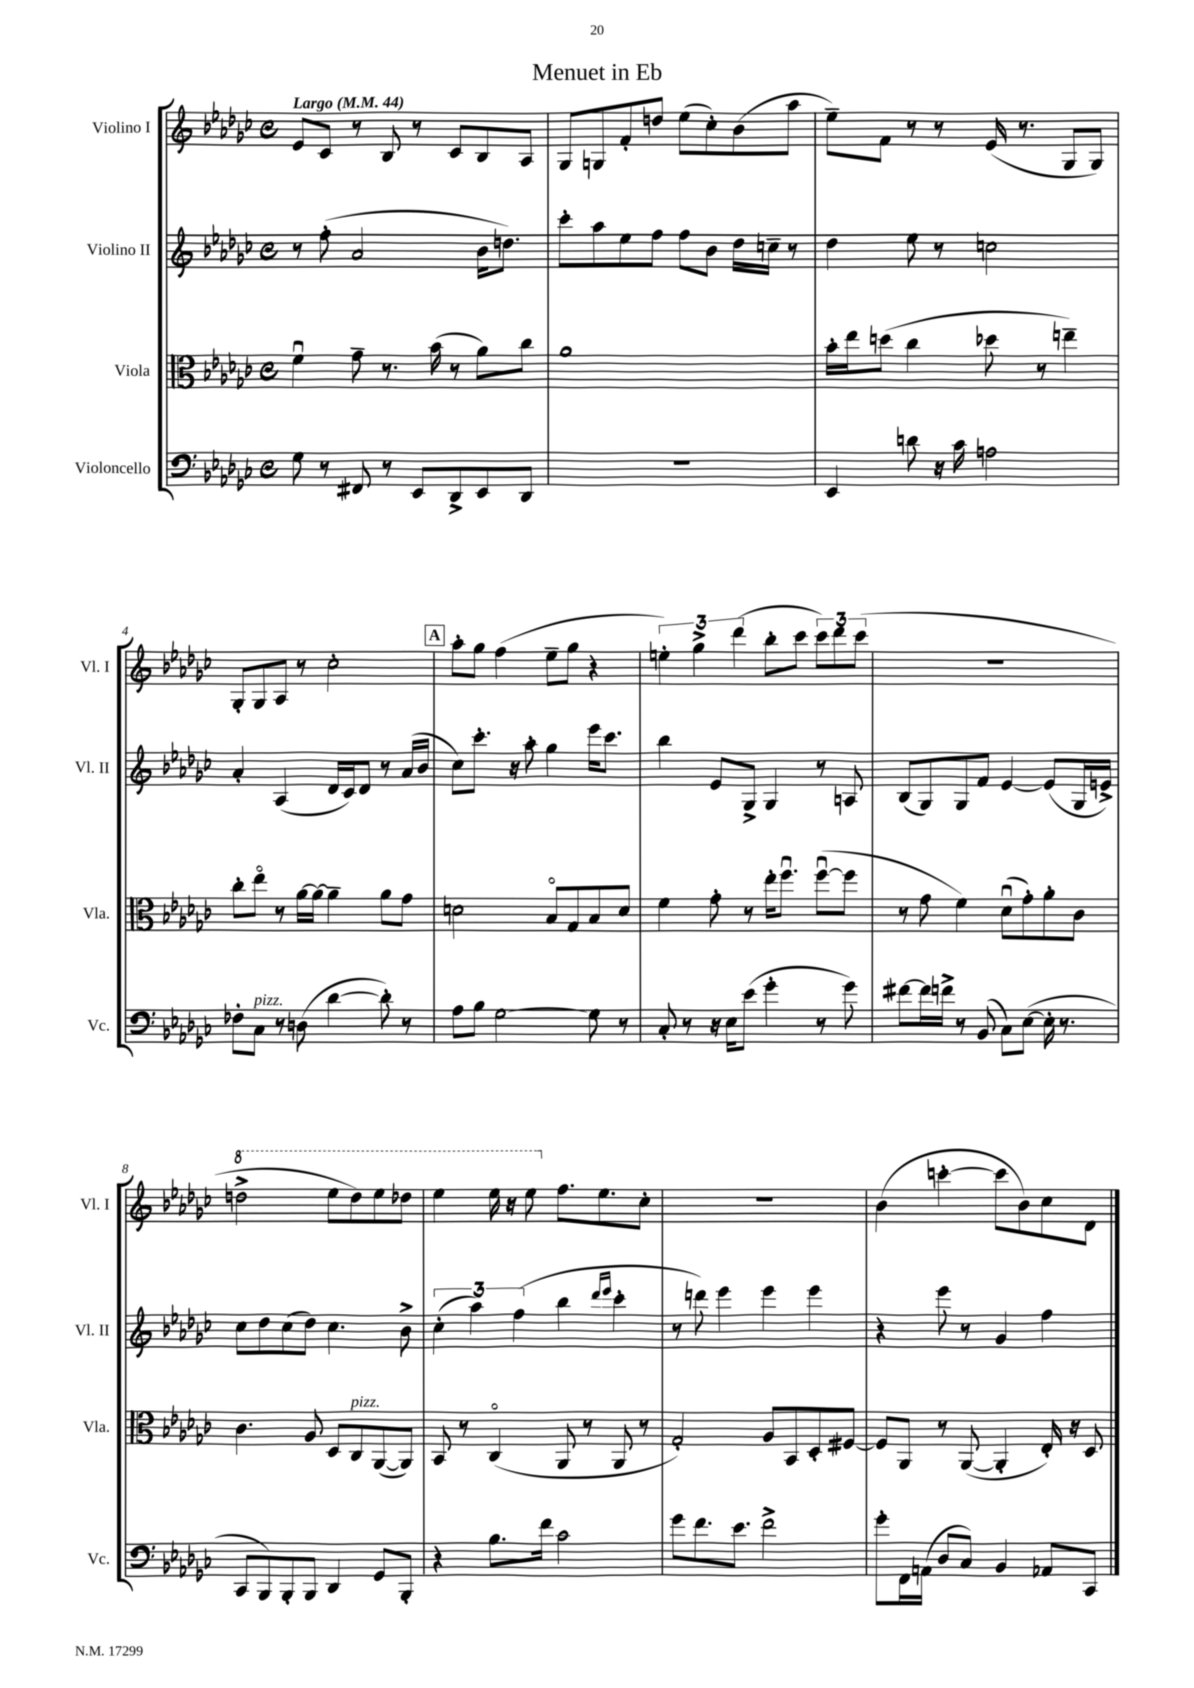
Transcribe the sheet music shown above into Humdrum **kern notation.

**kern	**kern	**kern	**kern
*part4	*part3	*part2	*part1
*staff4	*staff3	*staff2	*staff1
*I"Violoncello	*I"Viola	*I"Violino II	*I"Violino I
*I'Vc.	*I'Vla.	*I'Vl. II	*I'Vl. I
*clefF4	*clefC3	*clefG2	*clefG2
*k[b-e-a-d-g-c-]	*k[b-e-a-d-g-c-]	*k[b-e-a-d-g-c-]	*k[b-e-a-d-g-c-]
*M4/4	*M4/4	*M4/4	*M4/4
*met(c)	*met(c)	*met(c)	*met(c)
*MM44	*MM44	*MM44	*MM44
=1	=1	=1	=1
!	!	!	!LO:TX:a:B:t=Largo
8G-\	4fu\	8r	8e-/L
8r	.	(8ff'\	8c-/J
8FF#X/	8g-~\	2a-/	8r
8r	8.r	.	8B-/
8EE-/L	.	.	8r
.	(16b-\	.	.
8DD-^/	8r	.	8c-/L
8EE-/	8a-\L)	16b-\KL	8B-/
.	.	8.ddn\J)	.
8DD-/J	8cc-\J	.	8A-/J
=2	=2	=2	=2
1r	1a-	8ccc-'\L	8G-/L
.	.	8aa-\	8Gn/
.	.	8ee-\	8f'/
.	.	8ff\J	8ddn/J
.	.	8ff\L	(8ee-\L
.	.	8b-\J	8cc-'\)
.	.	16dd-\LL	(8b-\
.	.	16ccn~\JJ	.
.	.	8r	8aa-\J
=3	=3	=3	=3
4EE-/	16b-'\LL	4dd-\	8ee-~\L)
.	16ee-\J	.	.
.	(8ddn\J	.	8f\J
8dn\	4cc-\	8ee-\	8r
16r	.	8r	8r
16c-\	.	.	.
2An\	8dd-X\	2ccn\	(16e-/
.	.	.	8.r
.	8r	.	.
.	4een~\)	.	8G-/L
.	.	.	8G-/J)
!!LO:LB:g=z
=4	=4	=4	=4
8F-X'\L	8cc-'\L	4a-'/	8G-'/L
!LO:TX:a:i:t=pizz.	!	!	!
8C-\J	8ee-\J	.	8G-/
8r	8r	(4A-/	8A-/J
(8Dn\	[16a-\LL	.	8r
.	16a-\JJ_	.	.
[4d-\	4a-~\]	16d-/LL	2cc-'\
.	.	16c-/J)	.
.	.	8d-/J	.
8d-'\])	8a-\L	8r	.
8r	8g-\J	(16a-/LL	.
.	.	16b-/JJ	.
!!LO:REH:place=s1:t=A
=5	=5	=5	=5
8A-\L	2dn\	8cc-\L)	8aa-'\L
8B-\J	.	8.ccc-'\J	8gg-\J
[2G-\	.	.	(4ff\
.	.	16r	.
.	.	8aa-'\	.
.	8B-/L	4gg-\	8ee-~\L
.	8G-/	.	8gg-\J
8G-\]	8B-/	16eee-\KL	4r
.	.	8.ccc-\J	.
8r	8d/J	.	.
=6	=6	=6	=6
8C-'/	4f\	4bb-\	6een'\)
8r	.	.	.
.	.	.	6gg-^\
16r	8g-'\	8e-/L	.
16E-\KL	.	.	.
.	.	.	(6ddd-\
(8e-\J	8r	8G-^/J	.
4g-'\	16ee-'\KL	4G-/	8bb-'\L
.	8.ffu\J	.	.
.	.	.	8ccc-\J
8r	([8ffu\L	8r	12ccc-\L)
.	.	.	12ddd-\
8g-\)	8ff\J]	8An/	.
.	.	.	(12ccc-\J
=7	=7	=7	=7
[8f#X\L	8r	(8B-/L	1r
16f#\L]	8g-\	8G-/)	.
16fn^\JJ	.	.	.
8r	4f\)	8G-/	.
(8BB-/	.	8f/J	.
8C-\L)	(8d-u\L	[4e-/	.
([8E-\J	8g-'\)	.	.
16E-'\]	8a-'\	(8e-/L]	.
8.r	.	.	.
.	8c-\J	16G-/L	.
.	.	16en^/JJ)	.
!!LO:LB:g=z
=8	=8	=8	=8
*	*	*	*8va
8CC-/L	4.c-\	8cc-\L	2dddn^\
8BBB-/)	.	8dd-\	.
8BBB-'/	.	(8cc-\	.
8BBB-/J	8A-/	8dd-\J)	.
4DD-/	8D-/L	4.cc-\	8eee-\L
!	!LO:TX:a:i:t=pizz.	!	!
.	8C-/	.	8ddd\)
8GG-/L	([8AA-/	.	8eee-\
8BBB-'/J	8AA-/J])	8b-^\	8ddd-X\J
=9	=9	=9	=9
4r	8BB-/	(6cc-'\	4eee-\
.	8r	.	.
.	.	6aa-\)	.
8.B-\L	(4C-/	.	16eee-\
.	.	.	16r
.	.	(6ff\	.
.	.	.	8eee-\
16f\Jk	.	.	.
*	*	*	*X8va
2c-\	8AA-/	4bb-\	8.ff\L
.	8r	.	.
.	.	.	8.ee-\
.	.	16qqddd-/LL	.
.	.	16qqeee-/JJ	.
.	8AA-/	4ccc-'\	.
.	8r	.	8cc-'\J
=10	=10	=10	=10
8g-\L	2G-'/)	8r	1r
8.f\	.	8dddn\)	.
.	.	4eee-\	.
8.e-\J	.	.	.
2f^\	8A-/L	4eee-\	.
.	8BB-/	.	.
.	8D-'/	4eee-\	.
.	[8F#X/J	.	.
=11	=11	=11	=11
8g-'\L	8F#/L]	4r	(4b-\
16FF\L	8AA-/J	.	.
(16AAn\JJ	.	.	.
8D-/L	8r	8eee-\	[4cccn'\
8C-/J)	([8AA-/	8r	.
4BB-/	4AA-'/]	4g-/	8ccc\L]
.	.	.	8b-\)
8AA-X/L	16E-'/)	4ff\	8cc-\
.	16r	.	.
8CC-/J	8D-/	.	8d-\J
==	==	==	==
*-	*-	*-	*-
